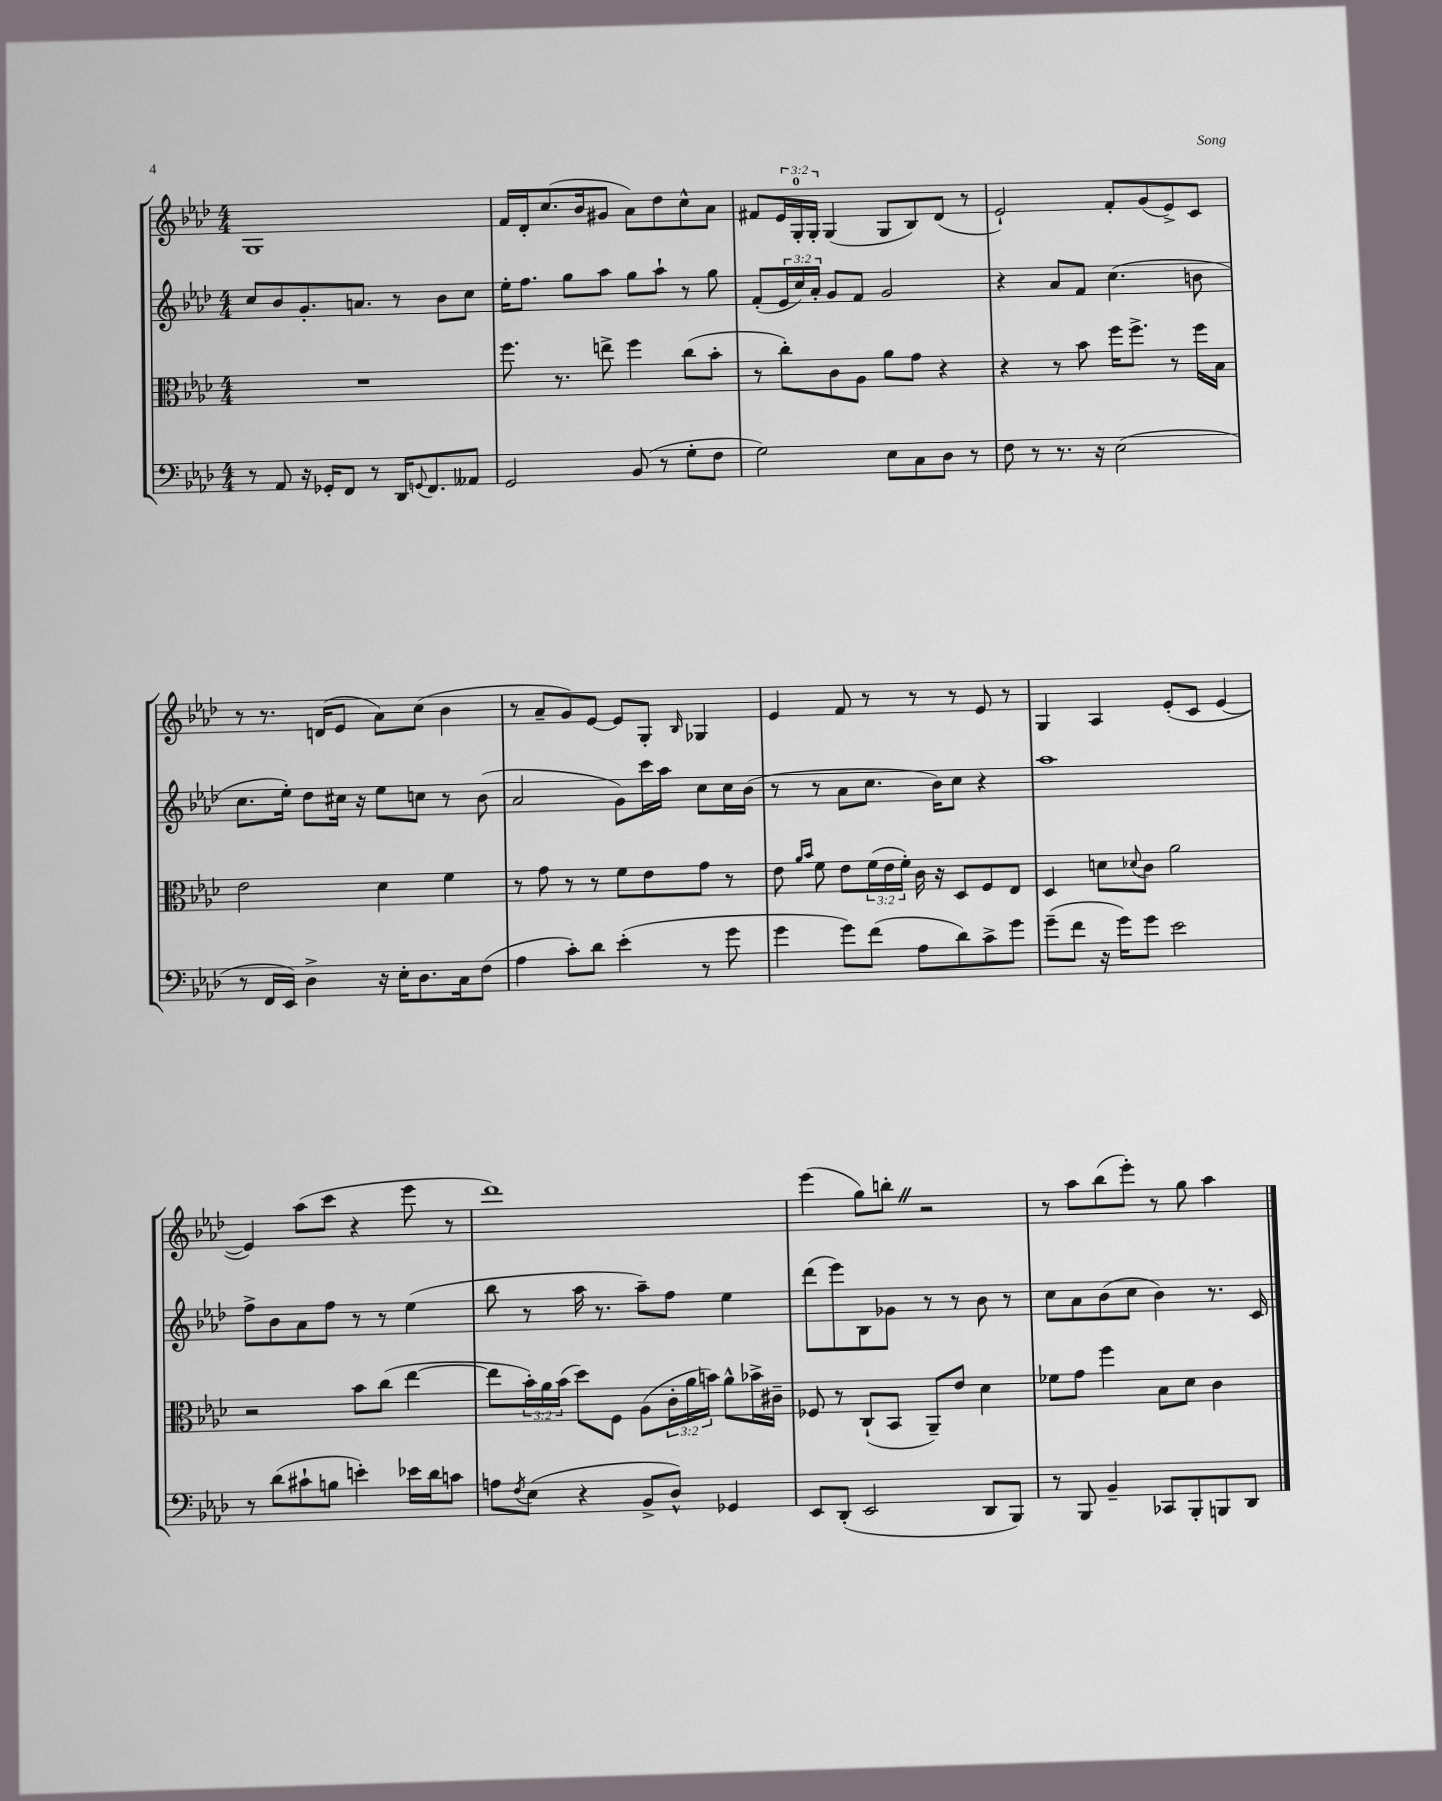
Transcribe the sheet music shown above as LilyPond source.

<<
\new StaffGroup <<
\new Staff = "s0" {
    \clef treble \key aes \major \numericTimeSignature \time 4/4 \override Staff.TupletNumber.text = #tuplet-number::calc-fraction-text
    g1 |
    f'16 des'16-. c''8.( bes'16 gis'8 aes'8) des''8 c''8-^ aes'8 |
    fis'8 \tuplet 3/2 { ees'16 g16-0-. g16-. } g4( g8 bes8) des'8( r8 |
    ees'2-!) f'8-. g'8( ees'8->) c'8 |
    r8 r8. d'16( ees'8 aes'8) c''8( bes'4 |
    r8 aes'8-- g'8) ees'8~ ees'8 g8-. \grace { bes16 } ges4 |
    ees'4 f'8 r8 r8 r8 ees'8 r8 |
    g4 aes4 ees'8-.( c'8 ees'4~ |
    ees'4) aes''8( c'''8 r4 ees'''8 r8 |
    des'''1) |
    ees'''4( g''8) b''8-. \once \override BreathingSign.text = \markup { \musicglyph "scripts.caesura.straight" } \breathe r2 |
    r8 aes''8 bes''8( ees'''8-.) r8 g''8 aes''4 \bar "|." |
}
\new Staff = "s1" {
    \clef treble \key aes \major \numericTimeSignature \time 4/4 \override Staff.TupletNumber.text = #tuplet-number::calc-fraction-text
    c''8 bes'8 g'8.-. a'8. r8 bes'8 c''8 |
    ees''16-. f''8. g''8 aes''8 g''8 aes''8-! r8 g''8 |
    f'8-.( \tuplet 3/2 { ees'16 c''16) aes'16-. } g'8 f'8 g'2 |
    r4 aes'8 f'8 c''4.( b'8 |
    c''8. ees''16-.) des''8 cis''16 r16 ees''8 c''8 r8 bes'8( |
    aes'2 g'8) c'''16 aes''16 c''8 c''16 bes'16( |
    r8 r8 aes'8 c''8. bes'16) c''8 r4 |
    aes''1 |
    f''8-> bes'8 aes'8 f''8 r8 r8 ees''4( |
    bes''8 r8 aes''16 r8. aes''8--) f''8 ees''4 |
    des'''8( ees'''8) bes8 ges'8 r8 r8 bes'8 r8 |
    c''8 aes'8 bes'8( c''8 bes'4) r8. c'16 \bar "|." |
}
\new Staff = "s2" {
    \clef alto \key aes \major \numericTimeSignature \time 4/4 \override Staff.TupletNumber.text = #tuplet-number::calc-fraction-text
    R1 |
    f''8. r8. e''8-> f''4 c''8( bes'8-. |
    r8 c''8-.) c'8 aes8 aes'8 g'8 r4 |
    r4 r8 bes'8 f''16 f''8.-> r8 f''16 bes16 |
    ees'2 des'4 f'4 |
    r8 g'8 r8 r8 f'8 ees'8 g'8 r8 |
    ees'8 \grace { aes'16 bes'16 } f'8 ees'8 \tuplet 3/2 { f'16( ees'16 f'16-.) } c'16 r16 des8 f8 ees8 |
    des4 d'8 \appoggiatura { des'8 } c'8 aes'2 |
    r2 bes'8 c''8( ees''4~ |
    ees''8 \tuplet 3/2 { bes'16-.) aes'16 bes'16( } des''8) f8 aes8( \tuplet 3/2 { c'16-. aes'16 b'16) } aes'8-^ bes'16-> cis'16-- |
    fes8 r8 c8-!( bes,8 aes,8--) ees'8 des'4 |
    fes'8 g'8 f''4 bes8 des'8 c'4 \bar "|." |
}
\new Staff = "s3" {
    \clef bass \key aes \major \numericTimeSignature \time 4/4
    r8 aes,8 r16 ges,16-. f,8 r8 des,16 \appoggiatura { g,8 } f,8. aeses,8 |
    g,2 bes,8( r8 g8-. f8 |
    g2) ees8 c8 des8 r8 |
    f8 r8 r8. r16 ees2( |
    r8 f,16 ees,16) des4-> r16 ees16-. des8. c16 f8( |
    aes4 c'8-.) des'8 ees'4-.( r8 g'8 |
    g'4 g'8) f'8( aes8 des'8) c'8-> g'8 |
    g'8--( f'8 r16 g'16) g'8 ees'2 |
    r8 des'8( cis'8-! b8 e'4-.) ees'16 des'16 c'8 |
    a8 \acciaccatura { f8 } ees8( r4 bes,8-> des8-^) ges,4 |
    ees,8 des,8-.( ees,2 des,8 bes,,8) |
    r8 bes,,8 bes,4-- ces,8 bes,,8-. b,,8 des,8 \bar "|." |
}
>>
>>
\layout { \context { \Score \remove "Bar_number_engraver" } }
